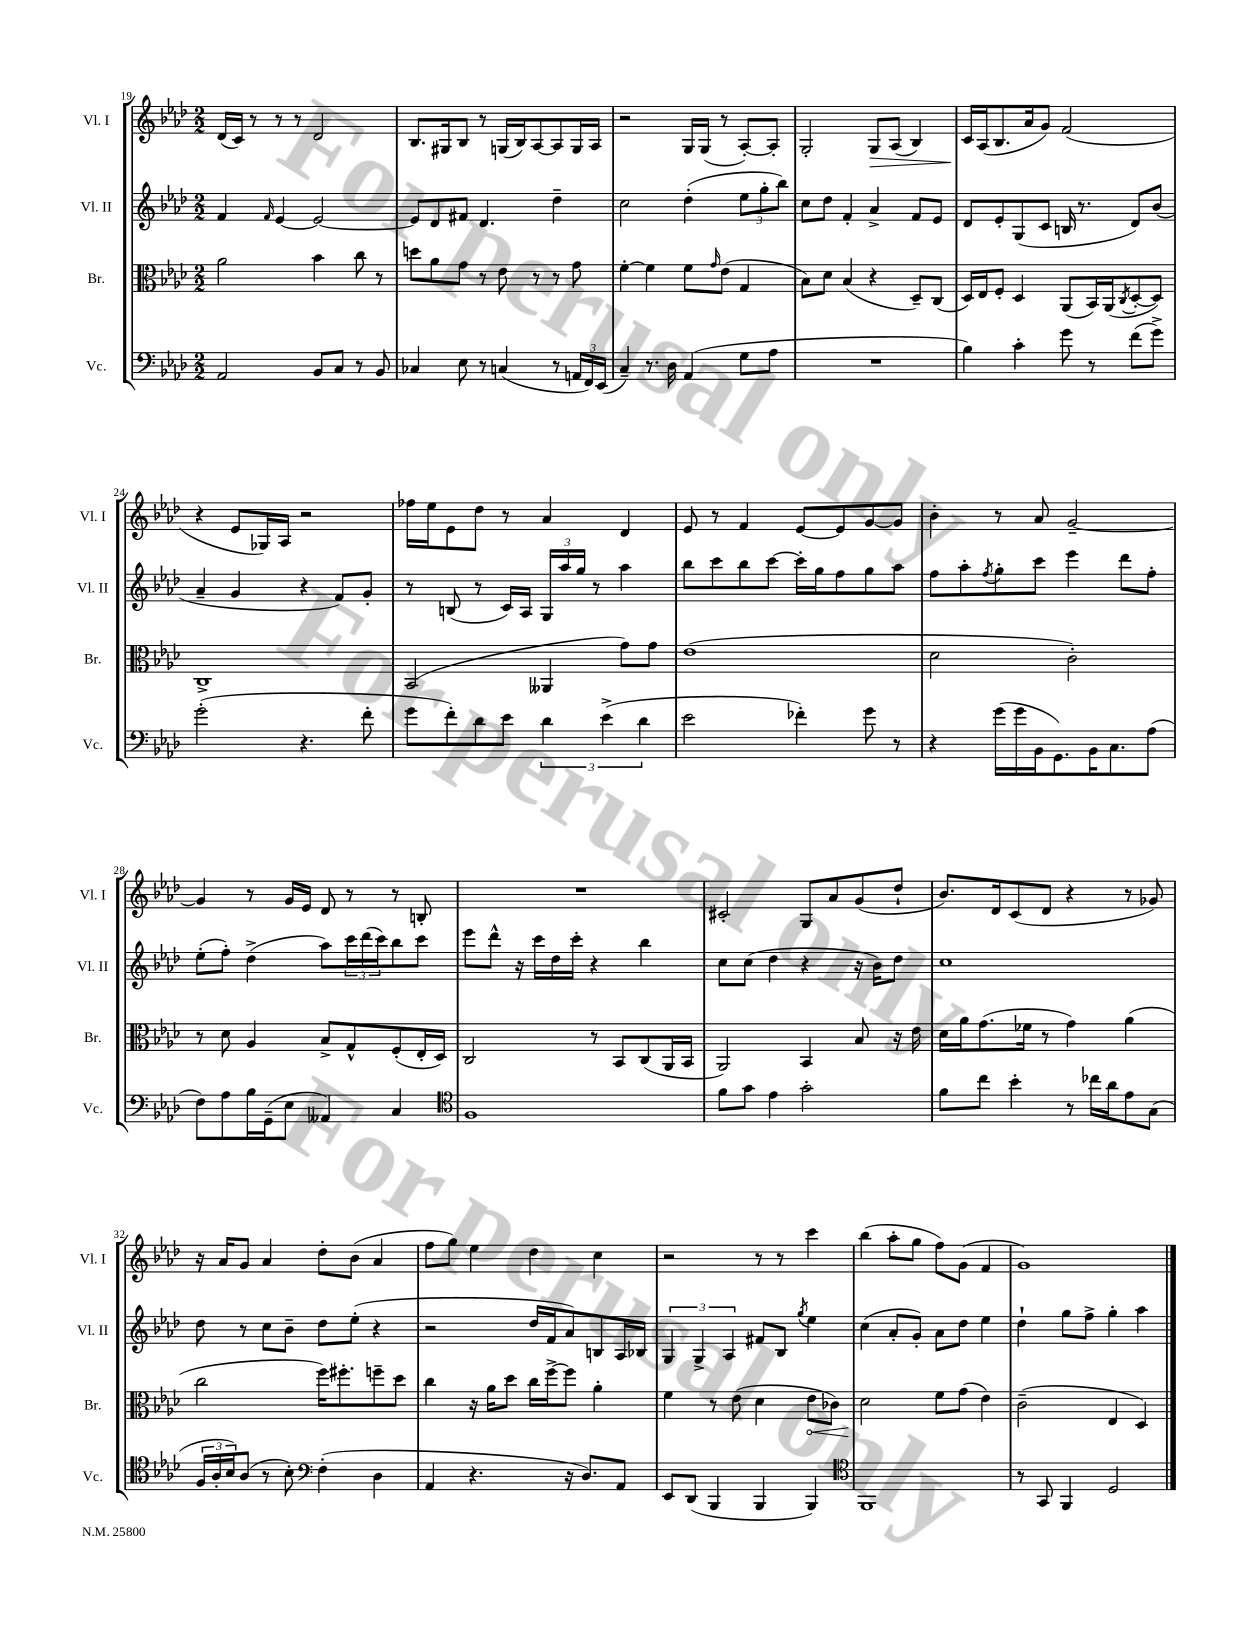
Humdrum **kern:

**kern	**kern	**kern	**kern
*staff4	*staff3	*staff2	*staff1
*clefF4	*clefC3	*clefG2	*clefG2
*k[b-e-a-d-]	*k[b-e-a-d-]	*k[b-e-a-d-]	*k[b-e-a-d-]
*M2/2	*M2/2	*M2/2	*M2/2
2AA-	2a-	4f	(16d-
.	.	.	16c)
.	.	.	8r
.	.	16qqf	.
.	.	[4e-	8r
.	.	.	8r
8BB-	4b-	2e-_	2d-
8C	.	.	.
8r	8cc	.	.
8BB-	8r	.	.
=	=	=	=
4C-	8dd	8e-]	8.B-
.	8a-	8d-	.
.	.	.	16G#
8E-	8g	8f#	8B-
8r	8r	4.d-	8r
(4C	8e-	.	(16G
.	.	.	16B-)
.	8r	.	[8A-
8r	8r	4dd-~	8A-]
24AA	8g	.	16G
24FF)	.	.	.
.	.	.	16A-
(24EE-	.	.	.
=	=	=	=
4C~)	[4f'	2cc	2r
8.r	4f]	.	.
16D-	.	.	.
(4AA-	8f	(4dd-'	16G
.	.	.	(16G
.	16qqg	.	.
.	(8e-	.	8r
8G	4G	12ee-	[8A-')
.	.	12gg'	.
8A-	.	.	8A-']
.	.	12bb-)	.
=	=	=	=
1r	8B-)	8cc	2G'
.	8d-	8dd-	.
.	(4B-	4f'	.
.	4r	4a-^	8G
.	.	.	(8A-
.	8D-~)	8f	4B-)
.	(8C	8e-	.
=	=	=	=
4B-)	16D-)	8d-	16c
.	16E-	.	(16A-
.	8F'	8e-'	8.B-
4c'	4D-	(8G	.
.	.	.	16a-
.	.	8c	8g)
8g	(8AA-	16B	(2f
.	.	8.r	.
8r	16BB-)	.	.
.	(16AA-	.	.
.	8qC	.	.
(8f	[8D-'	8d-)	.
8g^)	8D-])	(8b-	.
=	=	=	=
(2g'	1C^	4a-~	4r
.	.	4g	8e-
.	.	.	16G-)
.	.	.	16A-
4.r	.	4r	2r
.	.	8f)	.
8f'	.	8g'	.
=	=	=	=
8g	(2BB-	8r	16ff-
.	.	.	16ee-
8f')	.	(8B	8e-
8d-	.	8r	8dd-
8e-	.	16c)	8r
.	.	16A-	.
6d-	4AA--	24G	4a-
.	.	24aa-	.
.	.	24gg	.
.	.	8r	.
(6e-^	.	.	.
.	8g)	4aa-	4d-
6d-	.	.	.
.	8g	.	.
=	=	=	=
2e-	(1e-	8bb-	8e-
.	.	8ccc	8r
.	.	8bb-	4f
.	.	[8ccc	.
4f-')	.	16ccc']	[8e-
.	.	16gg	.
.	.	8ff	8e-]
8g	.	8gg	[8g
8r	.	8aa-	8g]
=	=	=	=
4r	2d-	8ff	4b-'
.	.	8aa-'	.
.	.	8qff	.
(16g	.	8gg'	8r
16g	.	.	.
16BB-	.	8ccc	8a-
8.GG)	.	.	.
.	2c')	4eee-	[2g~
16BB-	.	.	.
8.C	.	.	.
.	.	8ddd-	.
(8A-	.	8ff'	.
=	=	=	=
8F)	8r	(8ee-'	4g]
8A-	8d-	8ff')	.
16B-	4A-	(4dd-^	8r
(16GG~	.	.	.
8E-	.	.	16g
.	.	.	16e-
4AA--)	8B-^	8aa-)	8d-
.	8G^^	24ccc	8r
.	.	(24ddd-	.
.	.	24ccc)	.
4C	(8F'	8bb-	8r
.	16E-'	8ccc	8B'
.	16D-)	.	.
=	=	=	=
*clefC4	*	*	*
1F	2C	8eee-	1r
.	.	8ddd-^^	.
.	.	16r	.
.	.	16ccc	.
.	.	16dd-	.
.	.	16ccc'	.
.	8r	4r	.
.	8BB-	.	.
.	(8C	4bb-	.
.	16AA-	.	.
.	16BB-	.	.
=	=	=	=
8f	2AA-)	8cc	2c#'
8g	.	(8cc	.
4e-	.	4dd-	.
2g'	4BB-	4r	8G
.	.	.	8a-
.	8B-	16r	(8g
.	.	16b-)	.
.	16r	8dd-	8dd-`
.	16e-	.	.
=	=	=	=
8f	16d-	1cc	8.b-)
.	16a-	.	.
8cc	(8.g	.	.
.	.	.	16d-
4b-'	.	.	(8c
.	16f-	.	.
.	8r	.	8d-
8r	4g)	.	4r
16cc-	.	.	.
16a-	.	.	.
8e-	(4a-	.	8r
(8G	.	.	8g-)
=	=	=	=
24F	2cc	8dd-	16r
24A-'	.	.	.
.	.	.	16a-
24B-)	.	.	.
(8A-	.	8r	8g
8r	.	8cc	4a-
8B-')	.	8b-~	.
*clefF4	*	*	*
(4F'	16ff)	8dd-	8dd-'
.	8.ff#'	.	.
.	.	(8ee-'	(8b-
4D-	8ff~	4r	4a-
.	8dd-	.	.
=	=	=	=
4AA-	4cc	2r	8ff
.	.	.	8gg)
4.r	16r	.	4ee-
.	16a-	.	.
.	8dd-	.	.
.	16cc	16dd-	4dd-
.	[16ff^	16f	.
16r	8ff]	8a-)	.
8.D-)	.	.	.
.	4a-'	8B	4cc
8AA-	.	16A-	.
.	.	16B-	.
=	=	=	=
8EE-	4f	6G	2r
(8DD-	.	.	.
.	.	6G^	.
4BBB-	8r	.	.
.	.	6A-	.
.	(8e-	.	.
4BBB-	4d-	8f#	8r
.	.	8B-	8r
.	.	8qgg	.
4BBB-)	8e-	4ee-	4ccc
.	8c-)	.	.
=	=	=	=
*clefC4	*	*	*
1FF	2d-	(4cc	(4bb-
.	.	8a-'	8aa-'
.	.	8g')	8gg
.	8f	8a-	8ff)
.	(8g	8dd-	(8g
.	4e-)	4ee-	4f
=	=	=	=
8r	(2c~	4dd-`	1g)
8GG	.	.	.
4FF	.	8gg	.
.	.	8ff^	.
2D-	4E-	4gg'	.
.	4D-)	4aa-	.
==	==	==	==
*-	*-	*-	*-
